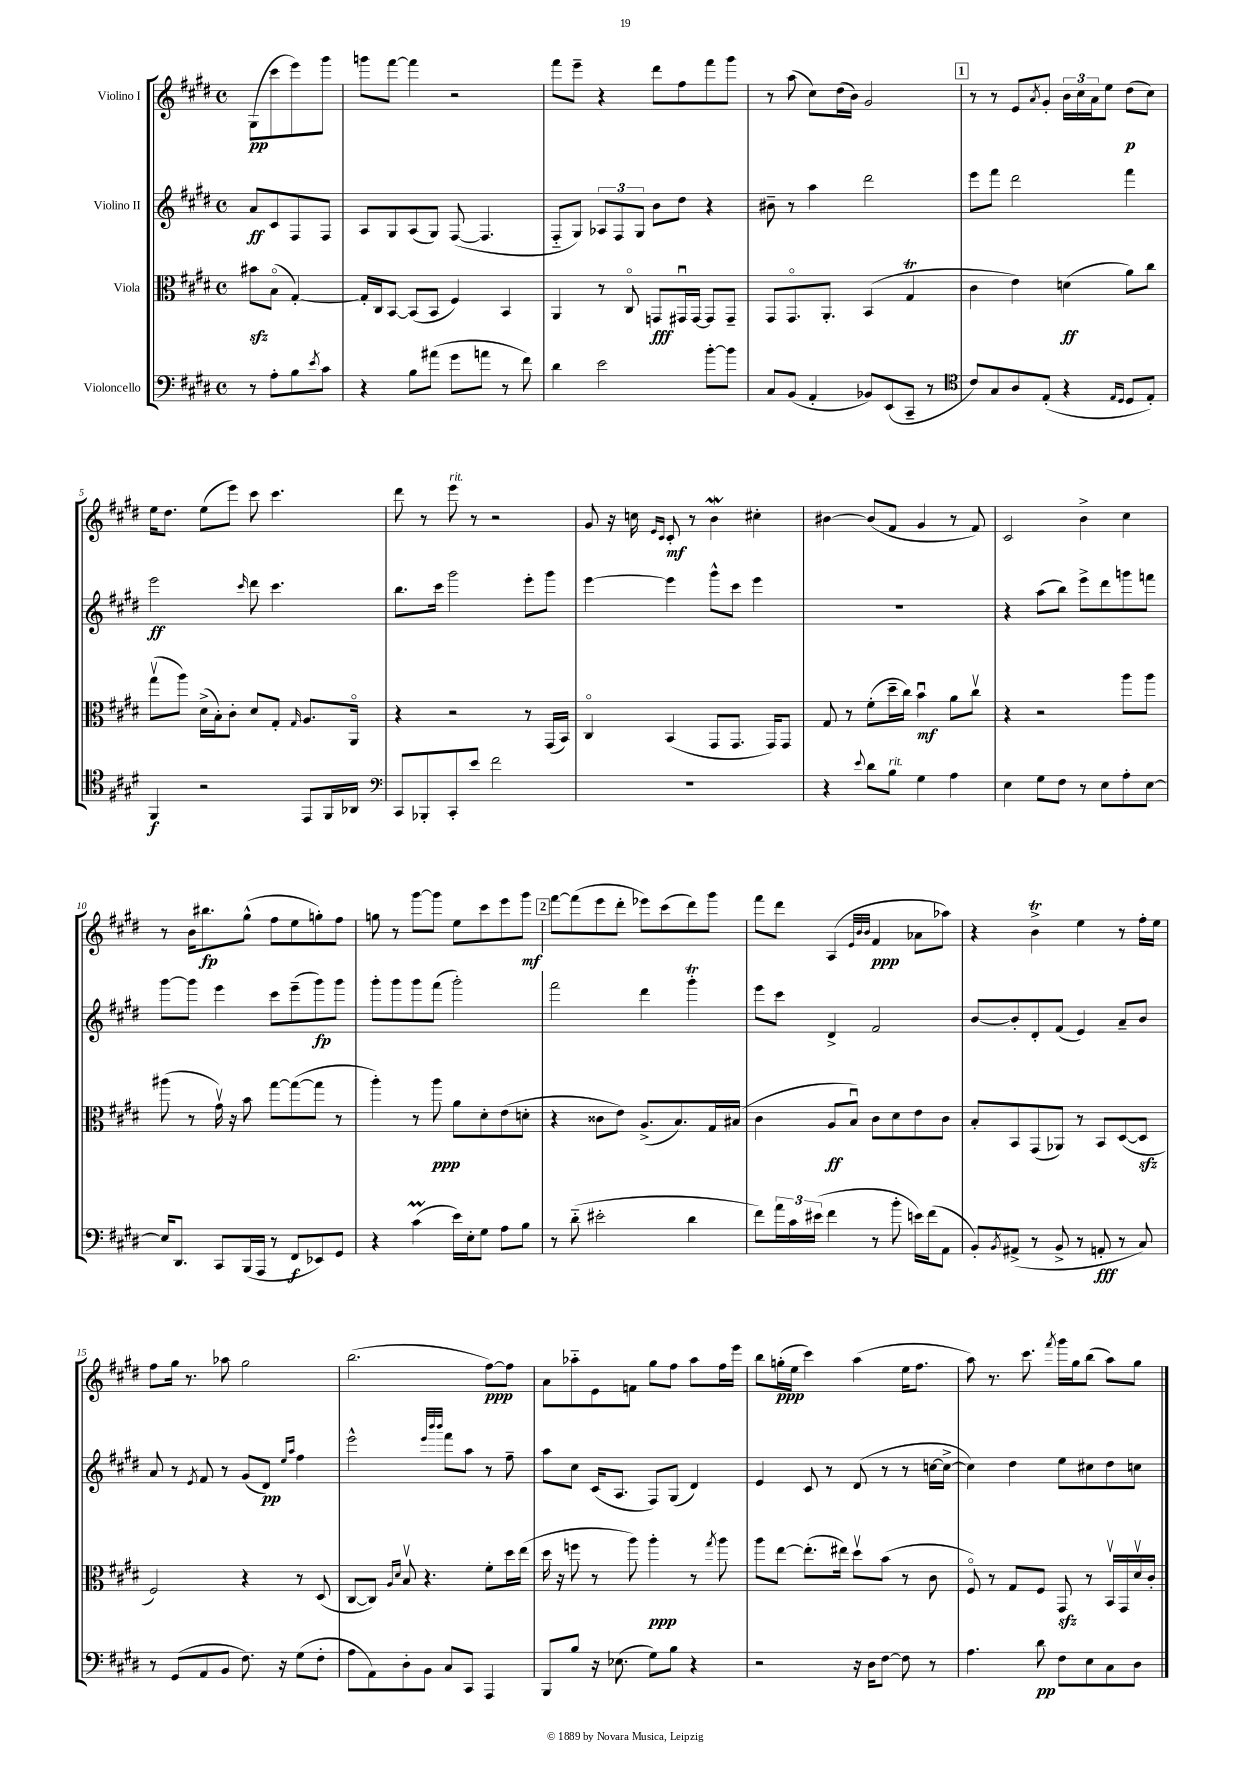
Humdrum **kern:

**kern	**dynam	**kern	**dynam	**kern	**dynam	**kern	**dynam
*part4	*part4	*part3	*part3	*part2	*part2	*part1	*part1
*staff4	*staff4	*staff3	*staff3	*staff2	*staff2	*staff1	*staff1
*I"Violoncello	*	*I"Viola	*	*I"Violino II	*	*I"Violino I	*
*clefF4	*	*clefC3	*	*clefG2	*	*clefG2	*
*k[f#c#g#d#]	*	*k[f#c#g#d#]	*	*k[f#c#g#d#]	*	*k[f#c#g#d#]	*
*M4/4	*	*M4/4	*	*M4/4	*	*M4/4	*
*met(c)	*	*met(c)	*	*met(c)	*	*met(c)	*
=	=	=	=	=	=	=	=
8r	.	8b#Xzz\L	.	8a/L	ff	(8G#\L	pp
8A'\L	.	(8B\J	.	8c#/	.	8ccc#\	.
8B\	.	[4G#'/)	.	8F#/	.	8eee\)	.
8qe/	.	.	.	.	.	.	.
8c#\J	.	.	.	8F#/J	.	8ggg#\J	.
=1	=1	=1	=1	=1	=1	=1	=1
4r	.	16G#'/LL]	.	8A/L	.	8gggn\L	.
.	.	16C#/J	.	.	.	.	.
.	.	[8BB/J	.	8G#/	.	[8fff#\J	.
8B\L	.	(8BB/L]	.	(8A/	.	4fff#\]	.
(8a#X\J	.	8BB/J	.	8G#/J)	.	.	.
8g#\L	.	4F#/)	.	([8F#/	.	2r	.
8an\J	.	.	.	4.F#/]	.	.	.
8r	.	4BB/	.	.	.	.	.
8f#\)	.	.	.	.	.	.	.
=2	=2	=2	=2	=2	=2	=2	=2
4d#\	.	4AA/	.	8F#/L	.	8fff#\L	.
.	.	.	.	8G#/J)	.	8eee~\J	.
2e\	.	8r	.	12A-X/L	.	4r	.
.	.	.	.	12F#/	.	.	.
.	.	8C#/	.	.	.	.	.
.	.	.	.	12G#/J	.	.	.
.	.	8GGn/L	fff	8b\L	.	8ddd#\L	.
.	.	16GG#Xu/L	.	8dd#\J	.	8ff#\	.
.	.	[16GG#/JJ	.	.	.	.	.
[8b'\L	.	8GG#/L]	.	4r	.	8fff#\	.
8b\J]	.	8GG#~/J	.	.	.	8ggg#\J	.
=3	=3	=3	=3	=3	=3	=3	=3
8C#/L	.	8GG#/L	.	8b#X~\	.	8r	.
(8BB/J	.	8.GG#/	.	8r	.	(8aa\	.
4AA'/	.	.	.	4aa\	.	8cc#\L)	.
.	.	8.AA'/J	.	.	.	.	.
.	.	.	.	.	.	(16dd#\L	.
.	.	.	.	.	.	16b\JJ)	.
8BB-X/L)	.	(4BB/	.	2ddd#\	.	2g#/	.
(8EE/	.	.	.	.	.	.	.
8CC#~/J	.	4G#t/	.	.	.	.	.
8r	.	.	.	.	.	.	.
!!LO:REH:place=s1:t=1
=4	=4	=4	=4	=4	=4	=4	=4
*clefC4	*	*	*	*	*	*	*
8c#/L)	.	4c#\	.	8eee\L	.	8r	.
8G#/	.	.	.	8fff#\J	.	8r	.
8A/	.	4e\)	.	2ddd#\	.	8e/L	.
.	.	.	.	.	.	8qa/	.
(8E'/J	.	.	.	.	.	8g#'/J	.
4r	.	(4dn\	ff	.	.	24b\LL	.
.	.	.	.	.	.	24cc#\	.
.	.	.	.	.	.	24a\J	.
.	.	.	.	.	.	8ee\J	.
16qqE/LL	.	.	.	.	.	.	.
16qqD#/JJ	.	.	.	.	.	.	.
8D#/L	.	8a\L)	.	4fff#\	.	(8dd#\L	p
8E'/J)	.	8cc#\J	.	.	.	8cc#\J)	.
!!LO:LB:g=z
=5	=5	=5	=5	=5	=5	=5	=5
4FF#/	f	(8gg#v\L	.	2eee\	ff	16ee\KL	.
.	.	.	.	.	.	8.dd#\J	.
.	.	8aa\J)	.	.	.	.	.
2r	.	(16d#^\LL	.	.	.	(8ee\L	.
.	.	16B'\J)	.	.	.	.	.
.	.	8c#'\J	.	.	.	8eee\J)	.
.	.	.	.	16qqccc#/	.	.	.
.	.	8d#/L	.	8ddd#\	.	8ccc#\	.
.	.	8G#'/J	.	4.ccc#\	.	4.ccc#\	.
.	.	16qqG#/	.	.	.	.	.
8EE/L	.	8.A/L	.	.	.	.	.
16FF#/L	.	.	.	.	.	.	.
16AA-X/JJ	.	16AA/Jk	.	.	.	.	.
=6	=6	=6	=6	=6	=6	=6	=6
*clefF4	*	*	*	*	*	*	*
8CC#/L	.	4r	.	8.bb\L	.	8ddd#\	.
8BBB-X'/	.	.	.	.	.	8r	.
.	.	.	.	16ccc#\Jk	.	.	.
!	!	!	!	!	!	!LO:TX:a:i:t=rit.	!
8CC#'/	.	2r	.	2ggg#\	.	8eee\	.
8e/J	.	.	.	.	.	8r	.
2f#\	.	.	.	.	.	2r	.
.	.	8r	.	8eee'\L	.	.	.
.	.	(16GG#/LL	.	8ggg#\J	.	.	.
.	.	16BB/JJ)	.	.	.	.	.
=7	=7	=7	=7	=7	=7	=7	=7
1r	.	4C#/	.	[4eee\	.	8g#/	.
.	.	.	.	.	.	16r	.
.	.	.	.	.	.	16ccn\	.
.	.	.	.	.	.	16qqe/LL	.
.	.	.	.	.	.	16qqc#/JJ	.
.	.	(4BB/	.	4eee\]	.	8c#'/	mf
.	.	.	.	.	.	8r	.
.	.	8GG#/L	.	8ggg#^^\L	.	4bW\	.
.	.	8.GG#/J	.	8ccc#\J	.	.	.
.	.	.	.	4eee\	.	4cc#X'\	.
.	.	16GG#/KL)	.	.	.	.	.
.	.	8GG#/J	.	.	.	.	.
=8	=8	=8	=8	=8	=8	=8	=8
4r	.	8G#/	.	1r	.	[4b#X\	.
.	.	8r	.	.	.	.	.
8qqe/	.	.	.	.	.	.	.
8d#\L	.	(8f#'\L	.	.	.	(8b#/L]	.
!LO:TX:a:i:t=rit.	!	!	!	!	!	!	!
8B\J	.	16dd#~\L	.	.	.	8f#/J	.
.	.	16cc#\JJ)	.	.	.	.	.
4G#\	.	4bu\	mf	.	.	4g#/	.
4A\	.	8a\L	.	.	.	8r	.
.	.	8cc#v\J	.	.	.	8f#/)	.
=9	=9	=9	=9	=9	=9	=9	=9
4E\	.	4r	.	4r	.	2c#/	.
8G#\L	.	2r	.	(8aa\L	.	.	.
8F#\J	.	.	.	8bb\J)	.	.	.
8r	.	.	.	8eee^\L	.	4b^\	.
8E\L	.	.	.	8ddd#\	.	.	.
8A'\	.	8aa\L	.	8gggn\	.	4cc#\	.
[8E\J	.	8aa\J	.	8fffn\J	.	.	.
!!LO:LB:g=z
=10	=10	=10	=10	=10	=10	=10	=10
16E/KL]	.	(8aa#X\	.	[8ggg#\L	.	8r	.
8.DD#/J	.	.	.	.	.	.	.
.	.	8r	.	8ggg#\J]	.	16b\KL	.
.	.	.	.	.	.	8.bb#X\	fp
8CC#/L	.	16g#v\)	.	4eee\	.	.	.
.	.	16r	.	.	.	.	.
(16BBB/L	.	8b\	.	.	.	(8gg#^^\J	.
16AAA/JJ	.	.	.	.	.	.	.
8r	.	[8gg#\L	.	8ccc#\L	.	8ff#\L	.
8FF#/L	f	(8gg#\_	.	(8eee~\	.	8ee\	.
8EE-X/)	.	8gg#\J]	.	8ggg#\)	fp	8ggn'\)	.
8GG#/J	.	8r	.	8ggg#\J	.	8ff#\J	.
=11	=11	=11	=11	=11	=11	=11	=11
4r	.	4aa'\)	.	8ggg#'\L	.	8ggn\	.
.	.	.	.	8ggg#\	.	8r	.
(4c#M\	.	8r	.	8ggg#\	.	[8ggg#\L	.
.	.	8aa\	ppp	(8fff#\J	.	8ggg#\J]	.
16e\LL)	.	8a\L	.	2ggg#'\)	.	8ee\L	.
16E'\J	.	.	.	.	.	.	.
8G#\J	.	8d#'\	.	.	.	8ccc#\	.
8A\L	.	(8e\	.	.	.	8eee\	.
8B\J	.	8dn'\J	.	.	.	8ggg#\J	mf
!!LO:REH:place=s1:t=2
=12	=12	=12	=12	=12	=12	=12	=12
8r	.	4r	.	2fff#\	.	[8fff#\L	.
(8d#\	.	.	.	.	.	(8fff#\]	.
2e#X'\	.	8c##X\L	.	.	.	8eee\	.
.	.	8e\J)	.	.	.	8ddd#'\J	.
.	.	(8.A^/L	.	4ddd#\	.	8eee-X\L)	.
.	.	.	.	.	.	(8ccc#\	.
.	.	8.B/)	.	.	.	.	.
4d#\	.	.	.	4ggg#t'\	.	8ddd#\)	.
.	.	16G#/L	.	.	.	8ggg#\J	.
.	.	(16B#X/JJ	.	.	.	.	.
=13	=13	=13	=13	=13	=13	=13	=13
8f#\L)	.	4c#\	.	8eee\L	.	8fff#\L	.
24a\L	.	.	.	8ccc#\J	.	8ddd#\J	.
24c#\	.	.	.	.	.	.	.
(24e#X\JJ	.	.	.	.	.	.	.
4f#\	.	8A/L	ff	4d#^/	.	(4A/	.
.	.	8Bu/J)	.	.	.	.	.
.	.	.	.	.	.	32qqe/LLL	.
.	.	.	.	.	.	32qqb/	.
.	.	.	.	.	.	32qqb/JJJ	.
8r	.	8c#\L	.	2f#/	.	4f#/	ppp
8b'\	.	8d#\	.	.	.	.	.
16en\LL)	.	8e\	.	.	.	8a-X\L	.
(16f#\J	.	.	.	.	.	.	.
8AA\J	.	8c#\J	.	.	.	8aa-X\J)	.
=14	=14	=14	=14	=14	=14	=14	=14
8BB'/L)	.	8B'/L	.	[8b/L	.	4r	.
8qBB/	.	.	.	.	.	.	.
(8AA#X^/J	.	8BB/	.	8b'/]	.	.	.
8r	.	(8GG#/	.	8d#'/	.	4bT^\	.
8BB^/	.	8AA-X/J)	.	(8f#/J	.	.	.
8r	.	8r	.	4e/)	.	4ee\	.
8AAn'/	fff	8BB/L	.	.	.	.	.
8r	.	([8D#/	.	8a~/L	.	8r	.
8C#/)	.	8D#zz/J]	.	8b/J	.	16ff#'\LL	.
.	.	.	.	.	.	16ee\JJ	.
!!LO:LB:g=z
=15	=15	=15	=15	=15	=15	=15	=15
8r	.	2F#/)	.	8a/	.	8ff#\L	.
(8GG#/L	.	.	.	8r	.	16gg#\Jk	.
.	.	.	.	.	.	8.r	.
.	.	.	.	8qe/	.	.	.
8AA/	.	.	.	8f#/	.	.	.
8BB/J	.	.	.	8r	.	8aa-X\	.
8.F#\)	.	4r	.	(8g#/L	.	2gg#\	.
.	.	.	.	8d#/J)	pp	.	.
16r	.	.	.	.	.	.	.
.	.	.	.	16qqee/LL	.	.	.
.	.	.	.	16qqaa/JJ	.	.	.
(8G#\L	.	8r	.	4ff#\	.	.	.
8F#'\J	.	(8D#/	.	.	.	.	.
=16	=16	=16	=16	=16	=16	=16	=16
8A\L	.	[8C#/L	.	2eee^^\	.	(2.bb\	.
8AA\)	.	8C#/J])	.	.	.	.	.
.	.	16qqA/LL	.	.	.	.	.
.	.	16qqd#/JJ	.	.	.	.	.
8D#'\	.	8Bv/	.	.	.	.	.
8BB\J	.	4.r	.	.	.	.	.
.	.	.	.	32qqeee/LLL	.	.	.
.	.	.	.	32qqbbb/	.	.	.
.	.	.	.	32qqbbb/JJJ	.	.	.
8C#/L	.	.	.	8fff#\L	.	.	.
8CC#/J	.	.	.	8aa\J	.	.	.
4AAA/	.	8f#'\L	.	8r	.	[8ff#\L)	ppp
.	.	16dd#\L	.	8ff#~\	.	8ff#\J]	.
.	.	(16ee\JJ	.	.	.	.	.
=17	=17	=17	=17	=17	=17	=17	=17
8BBB/L	.	16dd#\	.	8aa\L	.	8a\L	.
.	.	16r	.	.	.	.	.
8B/J	.	8ffn\	.	8cc#\J	.	8aa-X\	.
16r	.	8r	.	(16c#/KL	.	8e\	.
(8.E-X\	.	.	.	8.A/J	.	.	.
.	.	8aa\)	.	.	.	8fn\J	.
8G#\L)	.	4aa'\	ppp	8F#/L)	.	8gg#\L	.
8B\J	.	.	.	(8G#/J	.	8ff#\J	.
4r	.	8r	.	4d#/)	.	8aa-\L	.
.	.	8qgg#/	.	.	.	.	.
.	.	8aa\	.	.	.	16ff#\L	.
.	.	.	.	.	.	16eee\JJ	.
=18	=18	=18	=18	=18	=18	=18	=18
2r	.	8aa\L	.	4e/	.	8bb\L	.
.	.	[8ee\J	.	.	.	(16ggn'\L	ppp
.	.	.	.	.	.	16ee\JJ	.
.	.	(8.ee'\L]	.	8c#/	.	4ccc#\)	.
.	.	.	.	8r	.	.	.
.	.	16ee#X\Jk)	.	.	.	.	.
16r	.	8dd#v\L	.	(8d#/	.	(4aa\	.
16D#\KL	.	.	.	.	.	.	.
[8F#\J	.	(8b\J	.	8r	.	.	.
8F#\]	.	8r	.	8r	.	16ee\KL	.
.	.	.	.	.	.	8.ff#\J	.
8r	.	8c#\	.	[16ccn\LL	.	.	.
.	.	.	.	16cc^\JJ_	.	.	.
=19	=19	=19	=19	=19	=19	=19	=19
4.A\	.	8F#/)	.	4cc\])	.	8aa\)	.
.	.	8r	.	.	.	8.r	.
.	.	8G#/L	.	4dd#\	.	.	.
.	.	.	.	.	.	8.ccc#\	.
8d#\	pp	8F#/J	.	.	.	.	.
.	.	.	.	.	.	8qfff#/	.
8F#\L	.	8GG#zz/	.	8ee\L	.	16ggg#\LL	.
.	.	.	.	.	.	16gg#\J	.
8E\	.	8r	.	8cc#X\	.	(8bb\J	.
8C#\	.	16BBv/LL	.	8dd#\	.	8aa\L)	.
.	.	16GG#/	.	.	.	.	.
8D#\J	.	16d#v/	.	8ccn\J	.	8gg#\J	.
.	.	16c#'/JJ	.	.	.	.	.
==	==	==	==	==	==	==	==
*-	*-	*-	*-	*-	*-	*-	*-
